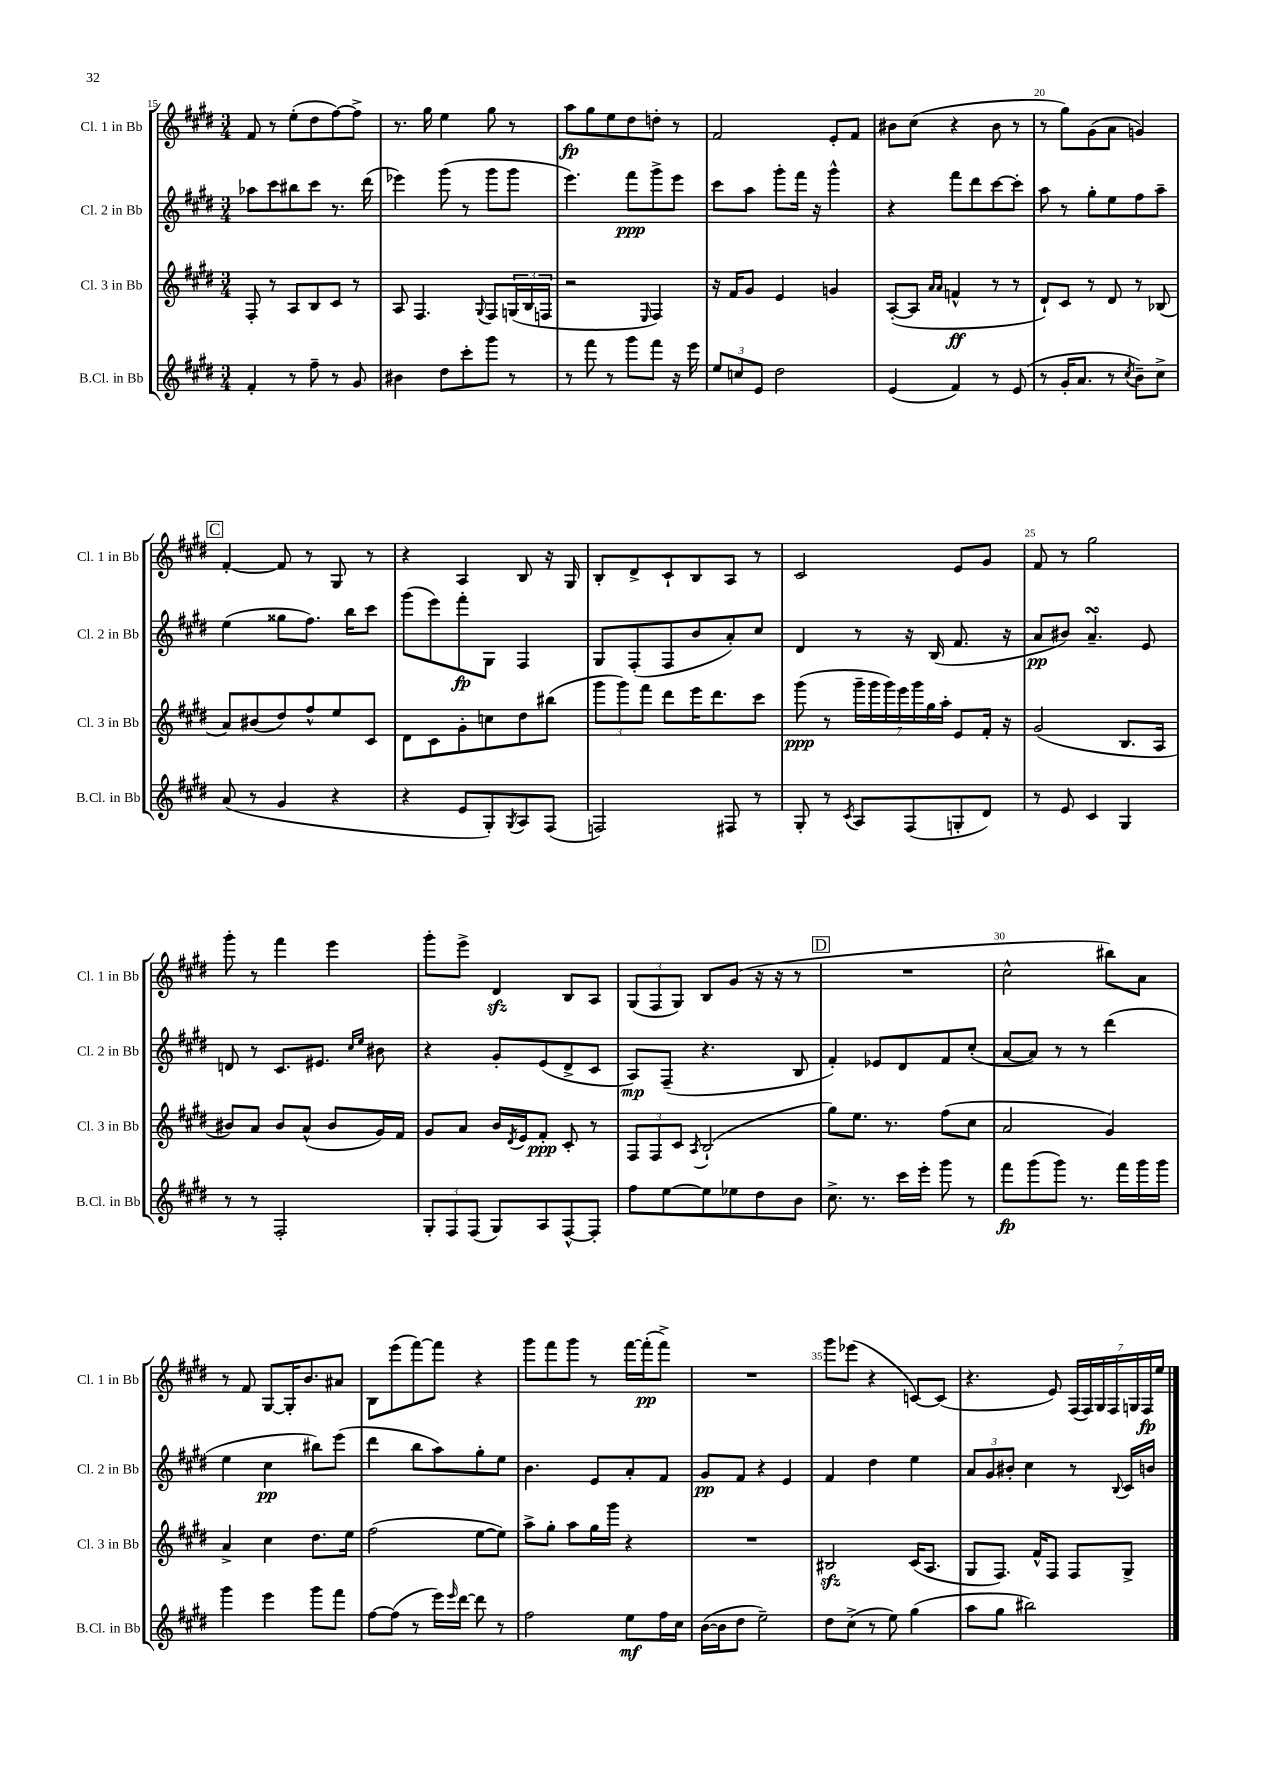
<<
\new StaffGroup <<
\new Staff = "s0" \with { instrumentName = "Cl. 1 in Bb" shortInstrumentName = "Cl. 1 in Bb" } {
    \clef treble \key e \major \numericTimeSignature \time 3/4
    fis'8 r8 e''8-.( dis''8 fis''8~) fis''8-> |
    r8. gis''16 e''4 gis''8 r8 |
    a''8\fp gis''8 e''8 dis''8 d''8-. r8 |
    fis'2 e'8-. fis'8 |
    bis'8 cis''8( r4 bis'8 r8 |
    r8 gis''8) gis'8( a'8 g'4) |
    \mark \markup { \box "C" } fis'4~-. fis'8 r8 gis8 r8 |
    r4 a4 b8 r16 gis16 |
    b8-. dis'8-> cis'8-! b8 a8 r8 |
    cis'2 e'8 gis'8 |
    fis'8 r8 gis''2 |
    gis'''8-. r8 fis'''4 e'''4 |
    gis'''8-. e'''8-> dis'4\sfz b8 a8 |
    \tuplet 3/2 { gis8( fis8 gis8) } b8 gis'8( r16 r16 r8 |
    \mark \markup { \box "D" } R2. |
    cis''2-^ bis''8) a'8 |
    r8 fis'8 gis8~ gis16-. b'8. ais'8 |
    b8 e'''8( fis'''8~) fis'''8 r4 |
    gis'''8 fis'''8 gis'''8 r8 fis'''16~ fis'''16-.\pp( fis'''8->) |
    R2. |
    gis'''8 ees'''8( r4 c'8~) c'8( |
    r4. e'8) \tuplet 7/4 { fis16( fis16) gis16 fis16 g16 fis16\fp e''16 } \bar "|." |
}
\new Staff = "s1" \with { instrumentName = "Cl. 2 in Bb" shortInstrumentName = "Cl. 2 in Bb" } {
    \clef treble \key e \major \numericTimeSignature \time 3/4
    aes''8 cis'''8 bis''8 cis'''8 r8. dis'''16( |
    ees'''4) gis'''8( r8 gis'''8 gis'''8 |
    e'''4.) fis'''8\ppp gis'''8-> e'''8 |
    cis'''8 a''8 gis'''8-. fis'''16 r16 gis'''4-^ |
    r4 fis'''8 dis'''8 cis'''8~ cis'''8-. |
    a''8 r8 gis''8-. e''8 fis''8 a''8-- |
    \mark \markup { \box "C" } e''4( gisis''8 fis''8.) b''16 cis'''8 |
    gis'''8( e'''8) fis'''8-.\fp gis8 fis4 |
    gis8 fis8-.( fis8 b'8 a'8-.) cis''8 |
    dis'4 r8 r16 b16( fis'8. r16 |
    a'8\pp bis'8) a'4.--\turn e'8 |
    d'8 r8 cis'8. eis'8. \grace { cis''16 e''16 } bis'8 |
    r4 gis'8-. e'8( dis'8-> cis'8 |
    a8\mp) fis8--( r4. b8 |
    \mark \markup { \box "D" } fis'4-.) ees'8 dis'8 fis'8 cis''8-.( |
    a'8~ a'8) r8 r8 dis'''4( |
    e''4 cis''4\pp bis''8) e'''8( |
    dis'''4 b''8 a''8) gis''8-. e''8 |
    b'4. e'8 a'8-. fis'8 |
    gis'8\pp fis'8 r4 e'4 |
    fis'4 dis''4 e''4 |
    \tuplet 3/2 { a'8 gis'8 bis'8-. } cis''4 r8 \appoggiatura { b8 } cis'16 b'16 \bar "|." |
}
\new Staff = "s2" \with { instrumentName = "Cl. 3 in Bb" shortInstrumentName = "Cl. 3 in Bb" } {
    \clef treble \key e \major \numericTimeSignature \time 3/4
    fis8-. r8 a8 b8 cis'8 r8 |
    a8 fis4. \appoggiatura { gis8 } fis8 \tuplet 3/2 { g16( b16 f16 } |
    r2 \grace { e16 } fis4) |
    r16 fis'16 gis'8 e'4 g'4 |
    a8~-.( a8 \grace { a'16 a'16 } f'4-^\ff r8 r8 |
    dis'8-!) cis'8 r8 dis'8 r8 bes8( |
    \mark \markup { \box "C" } a'8) bis'8( dis''8) fis''8-^ e''8 cis'8 |
    dis'8 cis'8 gis'8-. c''8 dis''8 bis''8( |
    \tuplet 3/2 { gis'''8 gis'''8) fis'''8 } dis'''8 e'''16 dis'''8. cis'''8 |
    gis'''8\ppp( r8 \tuplet 7/4 { gis'''16-- gis'''16 gis'''16) e'''16 gis'''16 gis''16 a''16-. } e'8 fis'16-. r16 |
    gis'2( b8. a16 |
    bis'8) a'8 bis'8 a'8-^( bis'8 gis'16) fis'16 |
    gis'8 a'8 b'16 \acciaccatura { dis'8 } e'16 fis'8-.\ppp cis'8-. r8 |
    \tuplet 3/2 { fis8 fis8 cis'8 } \acciaccatura { a8 } b2-!( |
    \mark \markup { \box "D" } gis''8) e''8. r8. fis''8( cis''8 |
    a'2 gis'4) |
    a'4-> cis''4 dis''8. e''16 |
    fis''2( e''8~ e''8) |
    a''8-> gis''8-. a''8 gis''16 gis'''16 r4 |
    R2. |
    bis2\sfz cis'16( a8. |
    gis8 fis8.) fis'16-^ fis8 fis8 gis8-> \bar "|." |
}
\new Staff = "s3" \with { instrumentName = "B.Cl. in Bb" shortInstrumentName = "B.Cl. in Bb" } {
    \clef treble \key e \major \numericTimeSignature \time 3/4
    fis'4-. r8 fis''8-- r8 gis'8 |
    bis'4 dis''8 cis'''8-. gis'''8 r8 |
    r8 fis'''8 r8 gis'''8 fis'''8 r16 e'''16 |
    \tuplet 3/2 { e''8 c''8 e'8 } dis''2 |
    e'4( fis'4) r8 e'8( |
    r8 gis'16-. a'8. r8 \acciaccatura { cis''8 } b'8--) cis''8-> |
    \mark \markup { \box "C" } a'8( r8 gis'4 r4 |
    r4 e'8 gis8-.) \acciaccatura { gis8 } a8 fis8( |
    f2) fis8 r8 |
    gis8-. r8 \acciaccatura { cis'8 } a8 fis8( g8-. dis'8) |
    r8 e'8 cis'4 gis4 |
    r8 r8 fis2-. |
    \tuplet 3/2 { gis8-. fis8 fis8( } gis8) a8 fis8~-^ fis8-. |
    fis''8 e''8~ e''8 ees''8 dis''8 b'8 |
    \mark \markup { \box "D" } cis''8.-> r8. cis'''16 e'''16-. gis'''8 r8 |
    fis'''8\fp gis'''8( gis'''8) r8. fis'''16 gis'''16 gis'''16 |
    gis'''4 e'''4 gis'''8 fis'''8 |
    fis''8~ fis''8( r8 e'''16) \grace { e'''16 } dis'''16~ dis'''8 r8 |
    fis''2 e''8\mf fis''16 cis''16 |
    b'16~( b'16 dis''8 e''2--) |
    dis''8 cis''8->( r8 e''8) gis''4( |
    a''8 gis''8 bis''2) \bar "|." |
}
>>
>>
\layout { \context { \Score currentBarNumber = #15 \override BarNumber.break-visibility = ##(#f #t #t) barNumberVisibility = #(every-nth-bar-number-visible 5) } }
